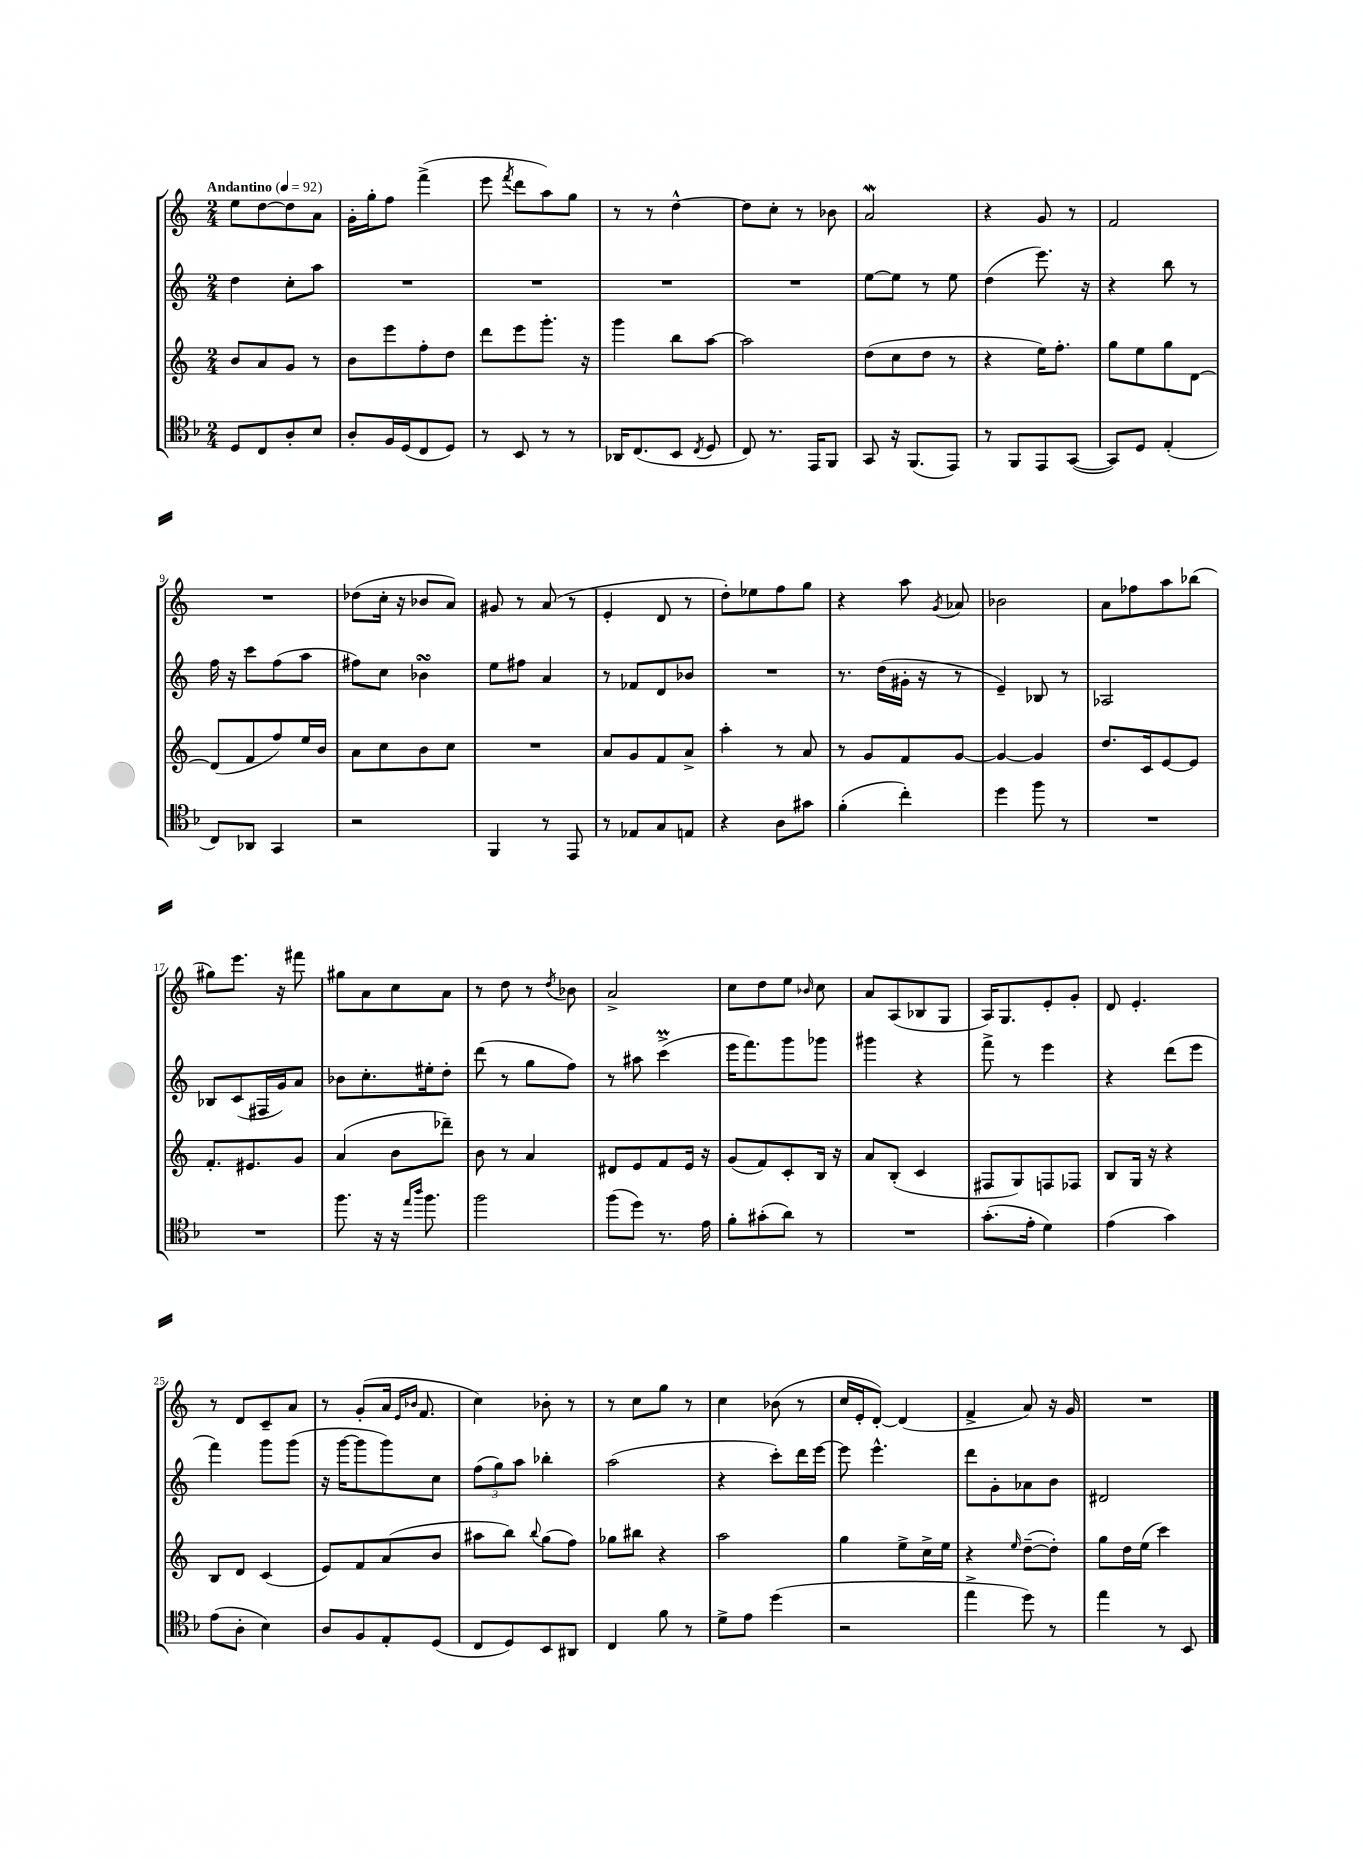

**kern	**kern	**kern	**kern
*staff4	*staff3	*staff2	*staff1
*clefC4	*clefG2	*clefG2	*clefG2
*k[b-]	*k[]	*k[]	*k[]
*M2/4	*M2/4	*M2/4	*M2/4
*MM92	*MM92	*MM92	*MM92
8D	8b	4dd	8ee
8C	8a	.	[8dd
8A'	8g	8cc'	8dd]
8B-	8r	8aa	8a
=	=	=	=
8A'	8b	2r	16g'
.	.	.	16gg'
16F	8eee	.	8ff
(16D	.	.	.
8C	8ff'	.	(4fff^
8D)	8dd	.	.
=	=	=	=
8r	8ddd	2r	8eee
.	.	.	8qfff
8BB-	8eee	.	8ddd
8r	8.ggg'	.	8aa)
8r	.	.	8gg
.	16r	.	.
=	=	=	=
16AA-	4ggg	2r	8r
(8.C	.	.	.
.	.	.	8r
8BB-	8bb	.	[4dd^^
8qC	.	.	.
8D	[8aa	.	.
=	=	=	=
8C)	2aa]	2r	8dd]
8.r	.	.	8cc'
.	.	.	8r
16EE	.	.	.
8FF	.	.	8b-
=	=	=	=
8GG	(8dd	[8ee	2a
16r	8cc	8ee]	.
(8.FF	.	.	.
.	8dd	8r	.
8EE)	8r	8ee	.
=	=	=	=
8r	4r	(4dd	4r
8FF	.	.	.
8EE	16ee)	8.eee)	8g
.	8.ff'	.	.
([8GG	.	.	8r
.	.	16r	.
=	=	=	=
8GG])	8gg	4r	2f
8D	8ee	.	.
(4E'	8gg	8bb	.
.	[8d	8r	.
=	=	=	=
8C)	(8d]	16ff	2r
.	.	16r	.
8AA-	8f	8ccc	.
4GG	8ff)	(8ff	.
.	16ee	8aa	.
.	16b	.	.
=	=	=	=
2r	8a	8ff#)	(8dd-
.	8cc	8cc	16cc'
.	.	.	16r
.	8b	4b-	8b-
.	8cc	.	8a)
=	=	=	=
4FF	2r	8ee	8g#
.	.	8ff#	8r
8r	.	4a	(8a
8EE	.	.	8r
=	=	=	=
8r	8a	8r	4e'
8E-	8g	8f-	.
8G	8f	8d	8d
8E	8a^	8b-	8r
=	=	=	=
4r	4aa'	2r	8dd')
.	.	.	8ee-
8A	8r	.	8ff
8g#	8a	.	8gg
=	=	=	=
(4f'	8r	8.r	4r
.	8g	.	.
.	.	(16dd	.
4cc')	8f	16g#'	8aa
.	.	16r	.
.	.	.	8qg
.	[8g	8r	8a-
=	=	=	=
4dd	4g_	4e~)	2b-
8ff	4g]	8B-	.
8r	.	8r	.
=	=	=	=
2r	8.dd	2A-	8a
.	.	.	8ff-
.	16c	.	.
.	[8e	.	8aa
.	8e]	.	(8bb-
=	=	=	=
2r	8.f'	8B-	8gg#)
.	.	(8c	8.eee
.	8.e#	.	.
.	.	16F#	.
.	.	16g)	16r
.	8g	8a	8fff#
=	=	=	=
8.ff	(4a	8b-	8gg#
.	.	8.cc'	8a
16r	.	.	.
16r	8b	.	8cc
16qqee	.	.	.
16qqaa	.	.	.
8.ff	.	16ee#'	.
.	8ddd-~)	8dd'	8a
=	=	=	=
2ff	8b	(8ddd	8r
.	8r	8r	8dd
.	4a	8gg	8r
.	.	.	8qdd
.	.	8ff)	8b-
=	=	=	=
(8ff	8d#	8r	2a^
8dd)	8e	8aa#	.
8.r	8f	(4ccc^	.
.	16e	.	.
16e	16r	.	.
=	=	=	=
8f'	(8g	16eee	8cc
.	.	8.fff)	.
(8g#'	8f)	.	8dd
8a)	8c'	8ggg	8ee
.	.	.	16qqb-
8r	16B	8ggg-	8cc
.	16r	.	.
=	=	=	=
2r	8a	4ggg#	8a
.	(8B'	.	(8A
.	4c	4r	8B-
.	.	.	8G
=	=	=	=
(8.g'	8F#	8fff^	16A)
.	.	.	8.G
.	8G)	8r	.
16e'	.	.	.
4d)	8F	4eee	8e'
.	8F-	.	8g'
=	=	=	=
(4e	8B	4r	8d
.	16G	.	4.e'
.	16r	.	.
4g)	4r	(8ddd	.
.	.	8eee	.
=	=	=	=
(8e	8B	4fff)	8r
8A'	8d	.	8d
4B-)	(4c	8ggg	8c~
.	.	(8ggg	8a
=	=	=	=
8A	8e)	16r	8r
.	.	[16ggg	.
8F	8f	8ggg]	(8g'
8E'	(8a	8ggg)	16a
.	.	.	16qqe
.	.	.	16qqb-
.	.	.	8.f
(8D	8b	8cc	.
=	=	=	=
8C	8aa#	(12ff	4cc)
.	.	12gg)	.
8D)	8bb)	.	.
.	.	12aa	.
.	8qqbb	.	.
8BB-	(8gg	4bb-'	8b-'
8AA#	8ff)	.	8r
=	=	=	=
4C	8gg-	(2aa	8r
.	8bb#	.	8cc
8f	4r	.	8gg
8r	.	.	8r
=	=	=	=
8d^	2aa	4r	4cc
8e	.	.	.
(4dd	.	8ccc')	(8b-
.	.	16ddd	8r
.	.	[16eee	.
=	=	=	=
2r	4gg	8eee]	16cc
.	.	.	16e'
.	.	4.eee^^	[8d')
.	8ee^	.	(4d]
.	16cc^	.	.
.	16ee	.	.
=	=	=	=
4ee^	4r	8ddd	4f^
.	.	8g'	.
.	16qqee	.	.
8dd)	([8dd~	8a-	8a)
8r	8dd'])	8b	16r
.	.	.	16g
=	=	=	=
4ee	8gg	2d#	2r
.	16dd	.	.
.	(16ee	.	.
8r	4ccc)	.	.
8BB-	.	.	.
==	==	==	==
*-	*-	*-	*-
